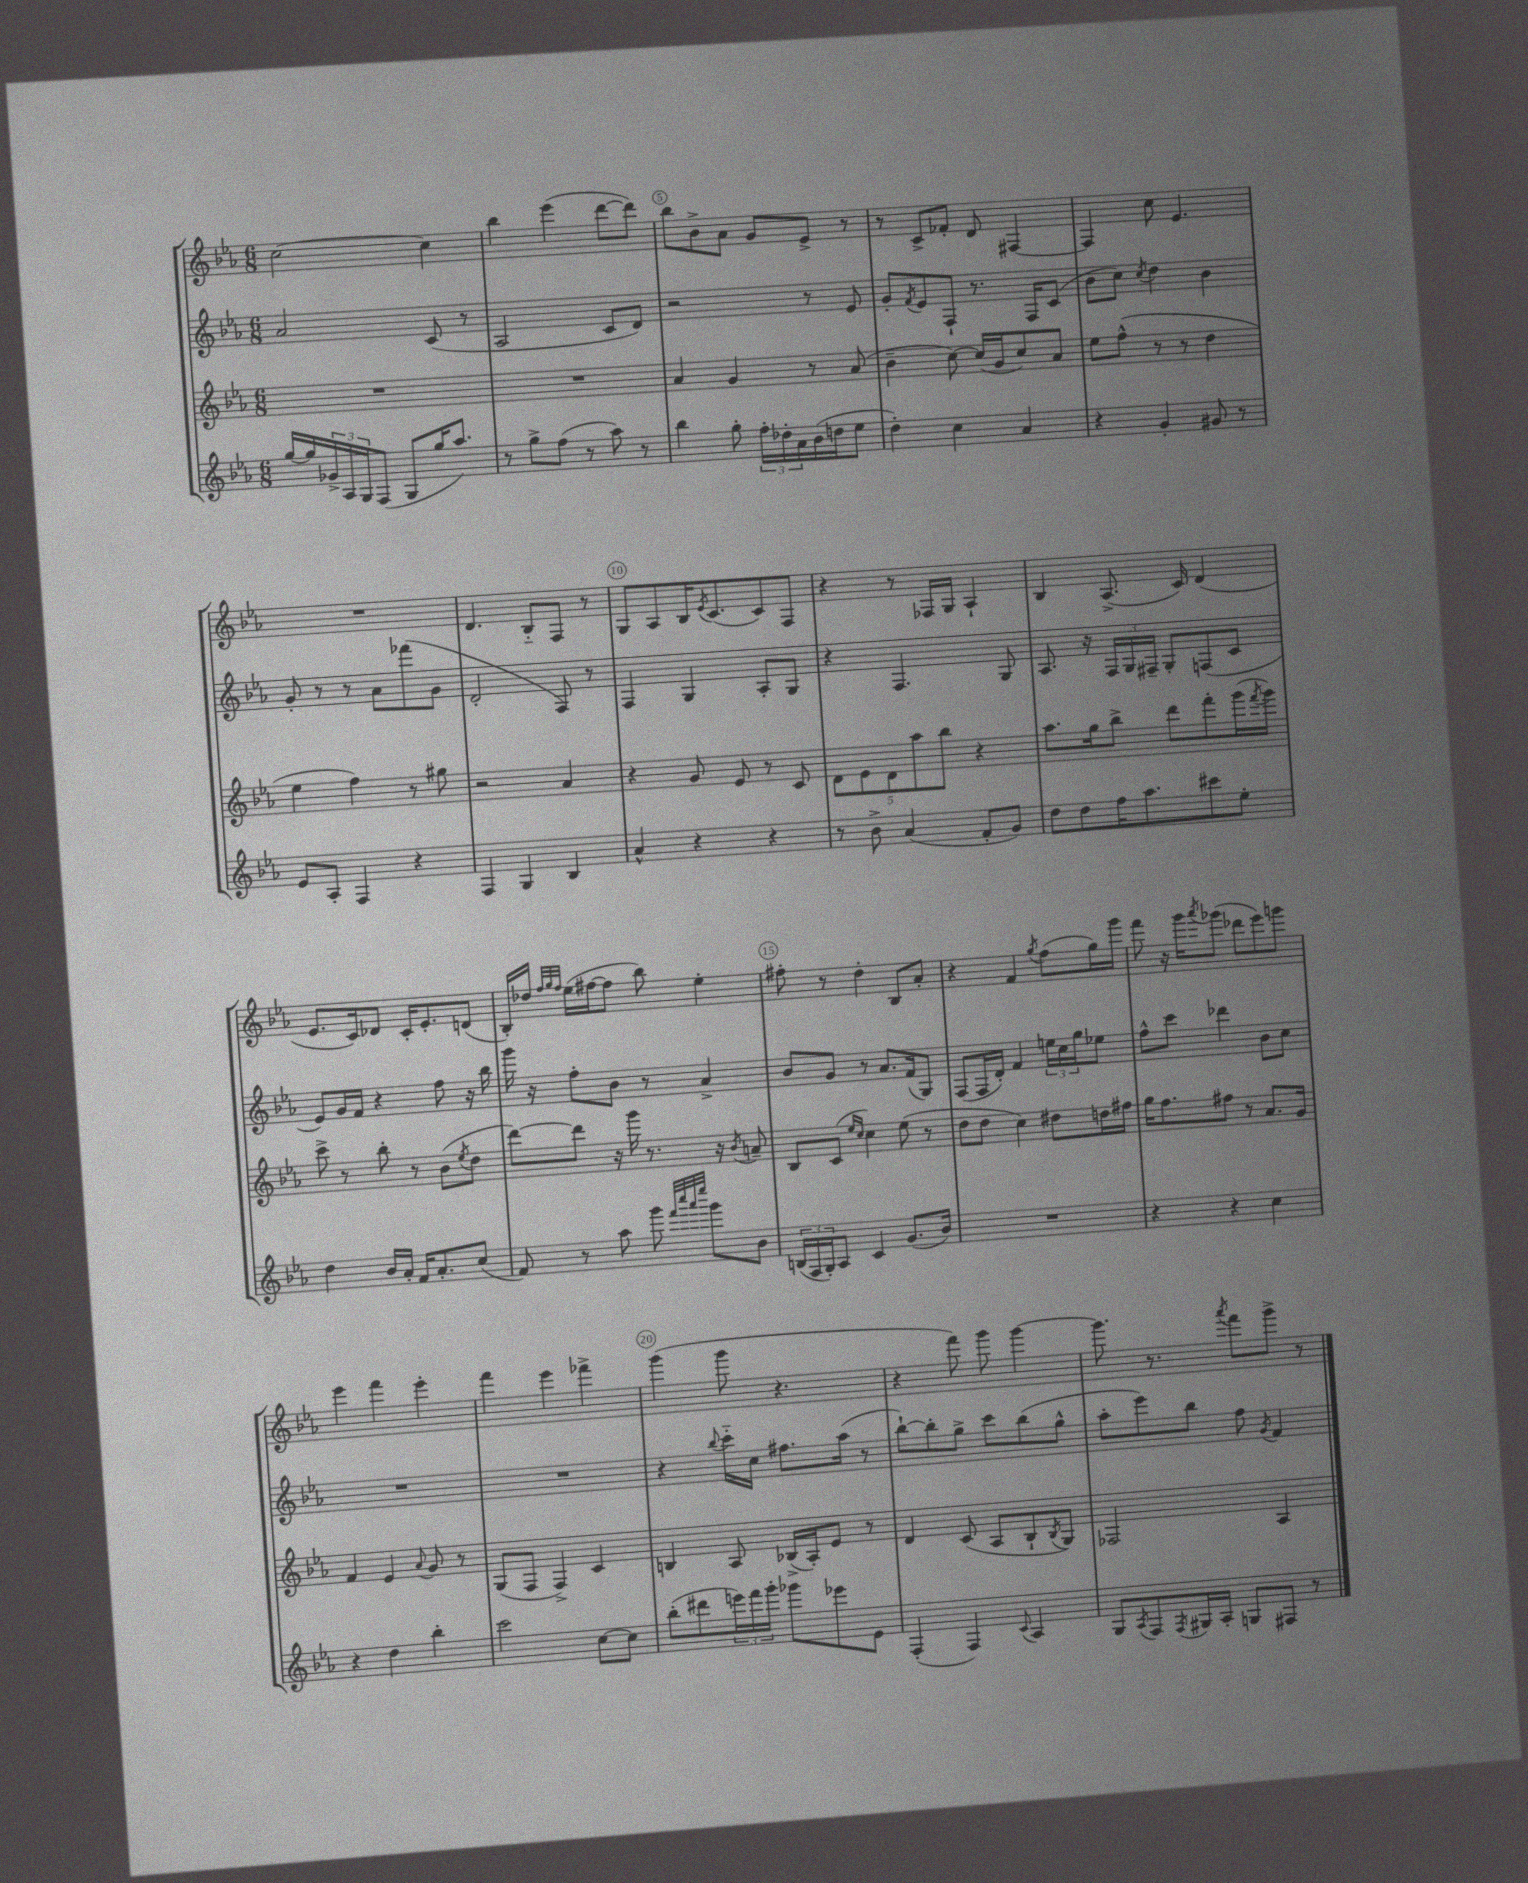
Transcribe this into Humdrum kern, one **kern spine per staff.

**kern	**kern	**kern	**kern
*part4	*part3	*part2	*part1
*staff4	*staff3	*staff2	*staff1
*clefG2	*clefG2	*clefG2	*clefG2
*k[b-e-a-]	*k[b-e-a-]	*k[b-e-a-]	*k[b-e-a-]
*M6/8	*M6/8	*M6/8	*M6/8
=3	=3	=3	=3
[16gg/LL	2.r	2a-/	[2cc\
16gg/]	.	.	.
24g-X^/	.	.	.
24A-/	.	.	.
24G/J	.	.	.
(8F/J	.	.	.
8G/L	.	.	.
16gg/K	.	(8c/	4cc\]
8.aa-/J)	.	.	.
.	.	8r	.
=4	=4	=4	=4
8r	2.r	2A-/	4bb-\
8gg^\L	.	.	.
(8ff\J	.	.	(4eee-\
8r	.	.	.
8aa-\)	.	8c/L	[8ddd\L
8r	.	8d/J)	8ddd\J])
=5	=5	=5	=5
4bb-\	4a-/	2r	8bb-\L
.	.	.	8b-^\
8gg'\	4g/	.	8a-\J
24ff'\LL	.	.	8g/L
24dd-X'\	.	.	.
24a-\	.	.	.
(16b-\	8r	8r	8e-^/J
16ddn\J	.	.	.
8ee-\J	(8a-/	8e-/	8r
=6	=6	=6	=6
4dd'\)	4b-~\	8g'/L	8r
.	.	8qf/	.
.	.	8e-/	8c^/L
4cc\	[8cc\)	8F`/J	8f-X'/J
.	(16cc/LL]	8.r	8d/
.	16g/J	.	.
4a-/	8cc/)	.	[4F#X/
.	.	16F/KL	.
.	8a-/J	(8c/J	.
=7	=7	=7	=7
4r	8ee-\L	8b-\L	4F#/]
.	(8ff^^\J	8cc\J)	.
.	.	8qcc/	.
4g'/	8r	4dd\	8cc\
.	8r	.	4.e-/
8g#X/	4dd\	4b-\	.
8r	.	.	.
!!LO:LB:g=z
=8	=8	=8	=8
8e-/L	4ee-\	8g'/	2.r
8A-'/J	.	8r	.
4F/	4ff\)	8r	.
.	.	8a-\L	.
4r	8r	(8fff-X\	.
.	8gg#X\	8g\J	.
=9	=9	=9	=9
4F/	2r	2d'/	4.d/
4G/	.	.	.
.	.	.	8B-/L
4B-/	4a-/	8F/)	8F/J
.	.	8r	8r
=10	=10	=10	=10
4a-^^/	4r	4F/	8G/L
.	.	.	8A-/
4r	8g/	4G/	16B-/K
.	.	.	8qe-/
.	.	.	(8.c/
.	8e-/	.	.
4r	8r	8A-'/L	8c/)
.	8c/	8G/J	8F/J
=11	=11	=11	=11
8r	10d\L	4r	4r
.	10e-\	.	.
8b-^\	.	.	.
.	10d\	.	.
(4a-/	.	4.F/	8r
.	10aa-\	.	.
.	.	.	16F-X/LL
.	10bb-\J	.	.
.	.	.	16G/JJ
8f'/L	4r	.	4A-`/
8g/J)	.	8G/	.
=12	=12	=12	=12
8dd\L	8.aa-\L	8.A-/	4B-/
8dd\	.	.	.
.	16gg\k	16r	.
16ff\K	8bb-^\J	24F/LL	(8.A-^/
.	.	24G/	.
8.aa-\	.	.	.
.	.	24F#X~/JJ	.
.	8ddd\L	8G'/L	.
.	.	.	16c/)
8ccc#X\	8fff'\	(8Fn/	(4d/
8ee-'\J	(16ggg\L	8c/J	.
.	8qfff/	.	.
.	16ggg\JJ)	.	.
!!LO:LB:g=z
=13	=13	=13	=13
4dd\	8ccc^\	8e-/L)	8.e-/L
.	8r	16g/L	.
.	.	16f/JJ	16c/k)
16b-/LL	8bb-'\	4r	8d-X/J
16a-'/JJ	.	.	.
16f/KL	8r	.	16c'/KL
8.a-'/	.	.	8.e-'/
.	(8b-\L	8ff\	.
.	8qee-/	.	.
(8cc/J	8dd\J	16r	(8dn/J
.	.	16bb-\	.
=14	=14	=14	=14
8f/)	[8ddd\L)	16ggg\	16B-'/LL)
.	.	16r	16dd-X/JJ
.	.	.	32qqff/LLL
.	.	.	32qqgg/
.	.	.	32qqff/JJJ
8r	8ddd\J]	8ff'\L	(16ee-\LL
.	.	.	[16ff#X\J
8aa-\	16r	8b-\J	8ff#\J]
.	16ggg\	.	.
8ggg\	8.r	8r	8bb-\)
32qqfff/LLL	.	.	.
32qqcccc/	.	.	.
32qqaaa-/	.	.	.
32qqeeee-/JJJ	.	.	.
8ggg\L	.	4a-^/	4ee-'\
.	16r	.	.
.	8qb-/	.	.
8b-\J	8an~/	.	.
=15	=15	=15	=15
(24Bn/LL	8B-/L	8b-/L	8ff#X'\
24F/	.	.	.
24G'/J)	.	.	.
8A-/J	(8c/J	8g/J	8r
.	16qqee-/LL	.	.
.	16qqcc/JJ	.	.
4c/	4cc\)	8r	4dd'\
.	.	8.a-/L	.
(8.g/L	(8ee-\	.	8B-/L
.	.	(16f/k	.
.	8r	8G/J)	8a-'/J
16b-/Jk)	.	.	.
=16	=16	=16	=16
2.r	8dd\L	(8F/L	4r
.	8dd\J	16F/L	.
.	.	16d'/JJ)	.
.	4cc\)	4f/	4f/
.	.	.	8qgg/
.	8dd#X\L	24een\LL	(8ff\L
.	.	24cc\	.
.	.	24gg\J	.
.	16ddn\L	8ee-X\J	16gg\L)
.	16ff#X\JJ	.	16ggg\JJ
=17	=17	=17	=17
4r	16gg\KL	8ff^^\L	8fff\
.	8.ff\	.	.
.	.	8ccc\J	16r
.	.	.	16ggg\KL
.	.	.	8qaaa-/
4r	8ff#X\J	4ddd-X\	(8ggg-X\J
.	8r	.	8ddd-X\L
4cc\	8.a-/L	8b-\L	8eee-\)
.	.	8cc\J	8gggn\J
.	16g/Jk	.	.
!!LO:LB:g=z
=18	=18	=18	=18
4r	4f/	2.r	4eee-\
4dd\	4e-/	.	4fff\
.	8qqa-/	.	.
4bb-'\	8g/	.	4eee-'\
.	8r	.	.
=19	=19	=19	=19
2ccc\	(8G/L	2.r	4fff\
.	8F/J	.	.
.	4F^/)	.	4eee-\
[8cc\L	4c/	.	4fff-X^\
8cc\J]	.	.	.
=20	=20	=20	=20
(8bb-'\L	4Bn/	4r	(4ggg\
8ddd#X\	.	.	.
.	.	8qqbb-/	.
24eeen\L)	8A-/	16ccc\LL	8ggg\
24fff\	.	.	.
.	.	16cc\JJ	.
24ggg'\JJ	.	.	.
8ggg-X\L	(16B-X^/LL	8.ff#X\L	4.r
.	16A-'/J)	.	.
8eee-X\	8e-/J	.	.
.	.	(16aa-\Jk	.
8e-\J	8r	8r	.
=21	=21	=21	=21
(4F'/	4d/	[8bb-`\L)	4r
.	.	8bb-'\]	.
4F/)	(8c/	8gg^\J	8fff\)
.	8A-/L	8ccc\L	8ggg\
8qqc/	.	.	.
4A-/	8B-`/	(8bb-\	[4ggg\
.	8qB-/	.	.
.	8G/J)	8gg^^\J	.
=22	=22	=22	=22
8G/L	2F-X/	8aa-'\L	8.ggg\]
8qA-/	.	.	.
8F/	.	8eee-\)	.
.	.	.	8.r
8qF/	.	.	.
16G#X/L	.	8bb-\J	.
16A-'/JJ	.	.	.
.	.	.	8qaaa-/
8Gn/L	.	8ff\	8fff\L
.	.	8qg/	.
8F#X/J	4A-/	4f/	8ggg^\J
8r	.	.	8r
==	==	==	==
*-	*-	*-	*-
